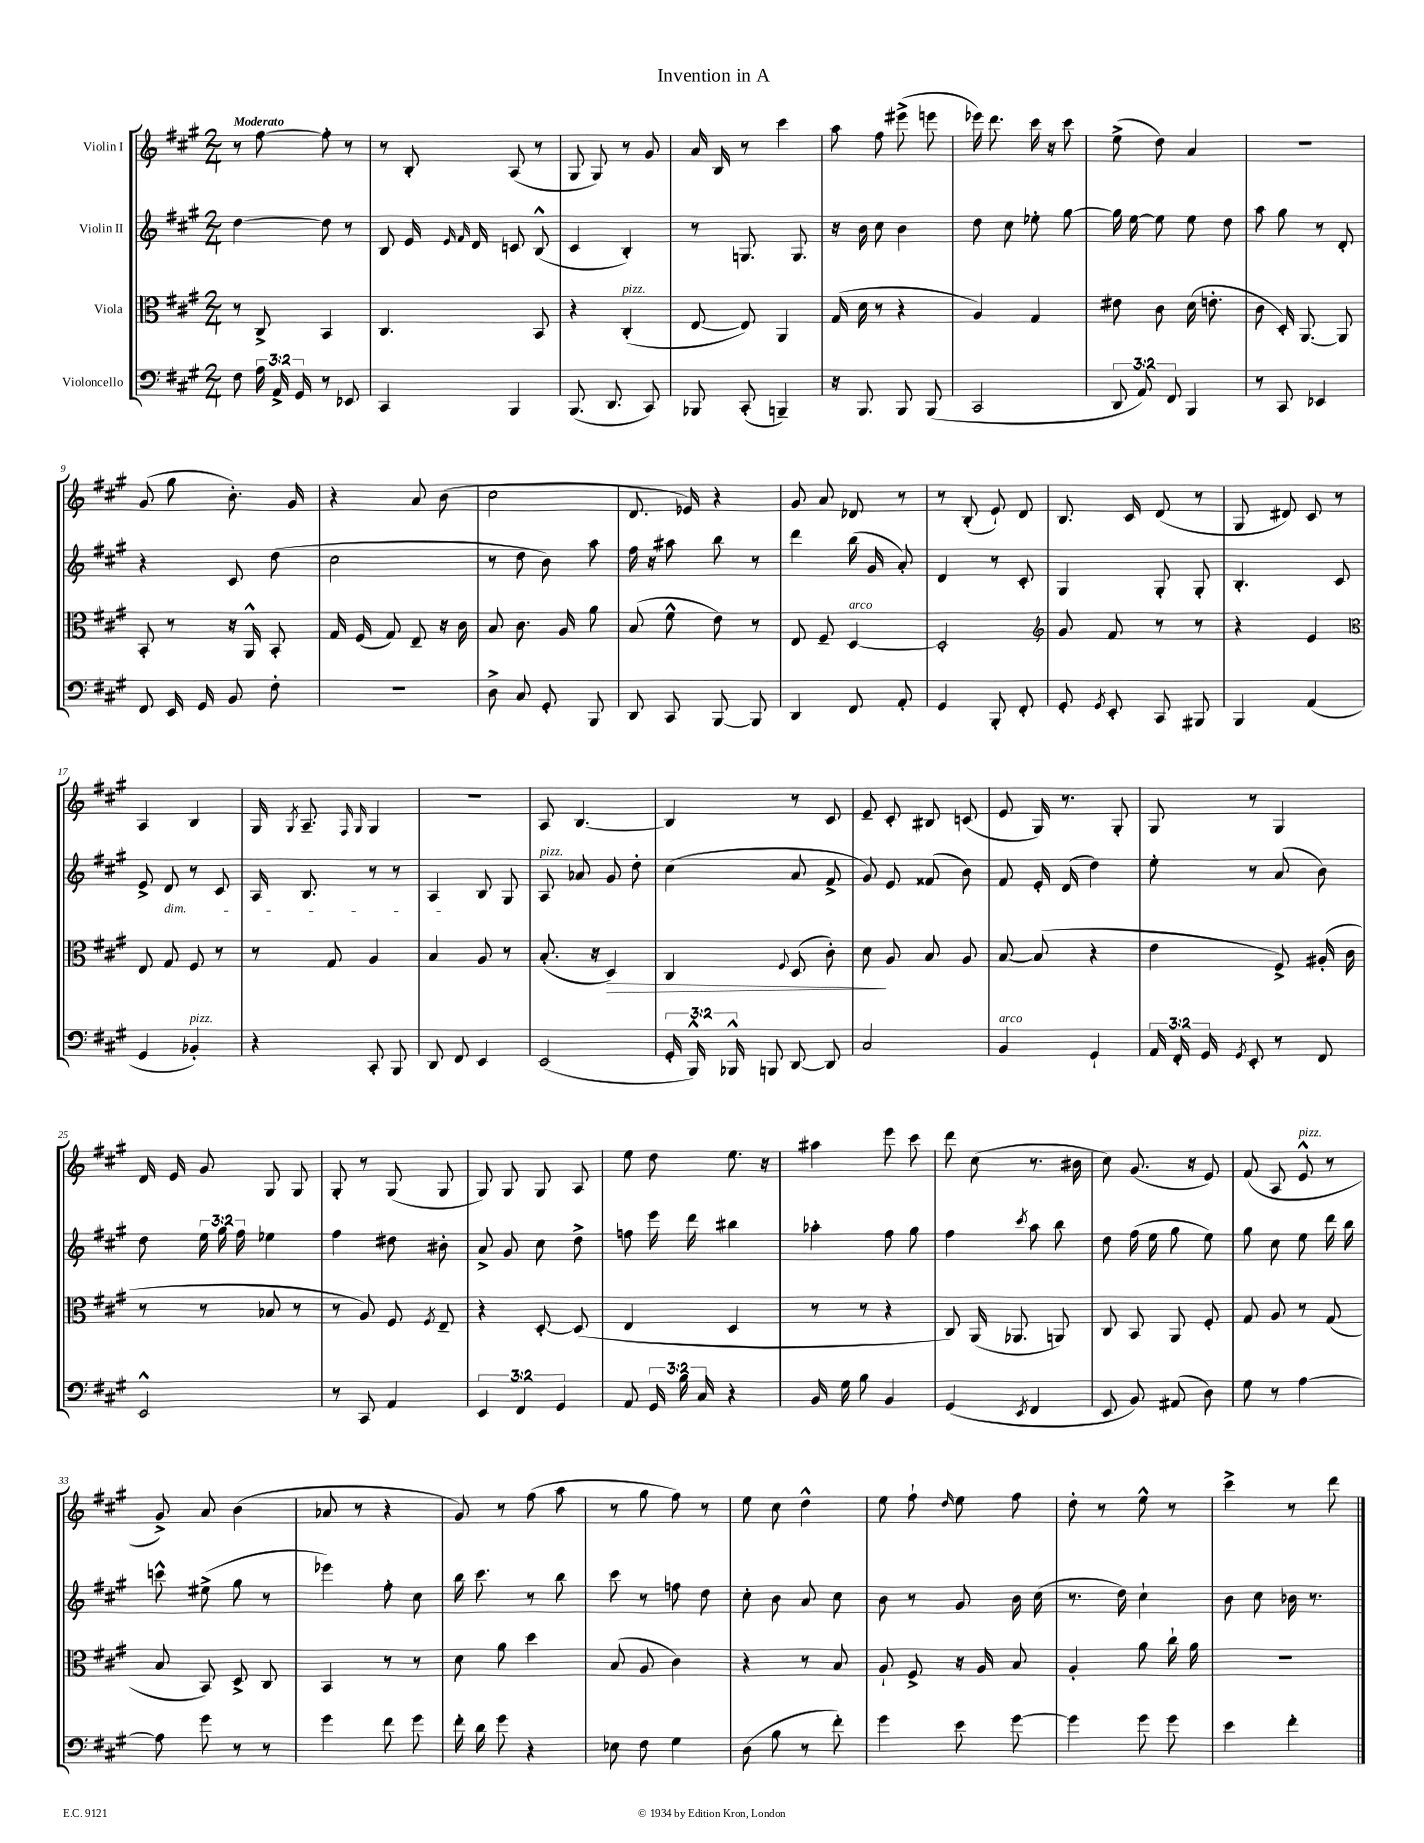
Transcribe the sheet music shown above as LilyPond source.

\header { title = "Invention in A" }
<<
\new StaffGroup <<
\new Staff = "s0" \with { instrumentName = "Violin I" } {
    \clef treble \key a \major \numericTimeSignature \time 2/4 \tempo "Moderato"
    \autoBeamOff r8 fis''8~ fis''8-. r8 |
    r8 b8-. a8( r8 |
    gis8 gis8) r8 gis'8 |
    a'16 b16 r8 cis'''4 |
    a''8 fis''8 eis'''8->( e'''8 |
    ees'''16) d'''8. cis'''16 r16 cis'''8 |
    e''8->( d''8) a'4 |
    R2 |
    gis'8( gis''8 b'8.-.) gis'16 |
    r4 a'8 b'8( |
    cis''2 |
    d'8. ees'16) r4 |
    gis'8 a'8 des'8 r8 |
    r8 b8-.( e'8-!) d'8 |
    b8. cis'16 d'8( r8 |
    gis8 dis'8) cis'8 r8 |
    a4 b4 |
    gis16 \acciaccatura { gis8 } a8.-- \grace { fis16 gis16 } gis4 |
    r2 |
    a8 b4.~ |
    b4 r8 cis'8 |
    e'8-- cis'8-. bis8 c'8( |
    e'8 gis16) r8. gis8-. |
    gis8 r8 gis4 |
    d'16 e'16 gis'8 gis8 gis8 |
    gis8-. r8 gis8( gis8 |
    gis8) gis8 gis8 a8 |
    e''8 d''8 e''8. r16 |
    ais''4 e'''8 cis'''8 |
    d'''8 cis''8( r8. bis'16 |
    cis''8) gis'8.( r16 e'8) |
    fis'8( a8 e'8-^^\markup { \italic "pizz." } r8 |
    gis'8->) a'8 b'4( |
    aes'8 r8 r4 |
    gis'8) r8 fis''8( a''8 |
    r8 gis''8 fis''8) r8 |
    e''8 cis''8 d''4-^ |
    e''8 fis''8-! \grace { d''16 } e''8 fis''8 |
    d''8-. r8 e''8-^ r8 |
    cis'''4-> r8 d'''8 \bar "|." |
}
\new Staff = "s1" \with { instrumentName = "Violin II" } {
    \clef treble \key a \major \numericTimeSignature \time 2/4 \override Staff.TupletNumber.text = #tuplet-number::calc-fraction-text
    \autoBeamOff d''4~ d''8 r8 |
    b8 e'16 \grace { e'16 fis'16 } d'16 c'8 b8-^( |
    cis'4 b4-.) |
    r8 g8. g8. |
    r16 b'16 cis''8 b'4 |
    d''8 cis''8 ees''8-. gis''8~ |
    gis''16 e''16~ e''8 e''8 d''8 |
    a''8 gis''8 r8 d'8-. |
    r4 cis'8 d''8( |
    cis''2 |
    r8 d''8 b'8) a''8 |
    fis''16 r16 ais''8 b''8 r8 |
    d'''4 b''16( gis'16 a'8-.) |
    d'4 r8 cis'8-. |
    gis4 gis8-. gis8-. |
    b4.-. cis'8 |
    e'8-> d'8\dim r8 cis'8 |
    a16 b8. r8 r8 |
    a4\! b8 gis8 |
    a8^\markup { \italic "pizz." } aes'8 gis'8 d''8-. |
    cis''4( a'8 fis'8-> |
    gis'8) e'8 fisis'8( b'8) |
    fis'8 e'16-. d'16( d''4) |
    e''8-. r8 a'8( b'8) |
    d''8 \tuplet 3/2 { e''16 gis''16 fis''16 } ees''4 |
    fis''4 dis''8 bis'8-. |
    a'8-> gis'8 cis''8 d''8-> |
    f''8 e'''16 d'''16 bis''4 |
    aes''4-. fis''8 gis''8 |
    fis''4 \acciaccatura { cis'''8 } a''8 b''8 |
    d''8 fis''16( e''16 gis''8 e''8) |
    gis''8 cis''8 e''8 d'''16 b''16 |
    c'''8-^ eis''8->( gis''8 r8 |
    ees'''4) fis''8-. cis''8 |
    b''16 cis'''8. r8 b''8 |
    cis'''8 r8 f''8 d''8 |
    cis''8-. b'8 a'8 cis''8 |
    b'8 r8 gis'8 b'16 cis''16( |
    r8. d''16) cis''4-! |
    b'8 cis''8 bes'16 r8. \bar "|." |
}
\new Staff = "s2" \with { instrumentName = "Viola" } {
    \clef alto \key a \major \numericTimeSignature \time 2/4
    \autoBeamOff r8 cis8-> b,4 |
    cis4. b,8 |
    r4 cis4-.^\markup { \italic "pizz." }( |
    e8~ e8) a,4 |
    gis16( d'16 r8 r4 |
    a4) gis4 |
    eis'8 cis'8 d'16( e'8.-. |
    cis'8 d16-.) a,8.~ a,8 |
    b,8-. r8 r16 a,16-^ b,8-. |
    gis16 fis16( gis8) e8-- r16 cis'16 |
    b8 cis'8. a16 a'8 |
    b8( fis'8-^ e'8) r8 |
    e8 fis8-- d4~^\markup { \italic "arco" } |
    d2-. |
    \clef treble gis'8 fis'8 r8 r8 |
    r4 e'4 |
    \clef alto e8 gis8 fis8 r8 |
    r8 gis8 a4 |
    b4 a8 r8 |
    b8.-.( r16 d4\>) |
    cis4 \appoggiatura { fis8 } d8( cis'8-.) |
    d'8\! a8 b8 a8 |
    b8~ b8( r4 |
    e'4 fis8->) ais16-.( cis'16 |
    r8 r8 bes8 r8 |
    r8 a8) fis8 \acciaccatura { fis8 } e8-- |
    r4 d8~-. d8( |
    e4 d4 |
    r8 r8 r4 |
    cis8) a,16( aes,8. a,8) |
    cis8 b,8 a,8 fis8-. |
    gis8 a8 r8 gis8( |
    b8 b,8) d8-> cis8 |
    b,4 r8 r8 |
    d'8 a'8 d''4 |
    b8( a8 cis'4) |
    r4 r8 b8 |
    a8-! fis8-> r16 a16 b8 |
    a4-. a'8 cis''16-! a'16 |
    R2 \bar "|." |
}
\new Staff = "s3" \with { instrumentName = "Violoncello" } {
    \clef bass \key a \major \numericTimeSignature \time 2/4 \override Staff.TupletNumber.text = #tuplet-number::calc-fraction-text
    \autoBeamOff fis8 \tuplet 3/2 { a16 a,16-> gis,16 } r8 ees,8 |
    cis,4 b,,4 |
    b,,8.( d,8. cis,8) |
    bes,,8 cis,8-.( b,,4--) |
    r16 b,,8. b,,8 b,,8( |
    cis,2 |
    \tuplet 3/2 { d,8 a,8) fis,8 } b,,4 |
    r8 cis,8 ees,4 |
    fis,8 e,16 gis,16 b,8 fis8-. |
    R2 |
    d8-> cis8 gis,8-. b,,8 |
    d,8 cis,8 b,,8~ b,,8 |
    d,4 fis,8 a,8-. |
    gis,4 b,,8-. fis,8-. |
    gis,8-. \acciaccatura { gis,8 } e,8-. cis,8 bis,,8 |
    b,,4 a,4( |
    gis,4 bes,4-.^\markup { \italic "pizz." }) |
    r4 cis,8-. b,,8 |
    d,8 fis,8 e,4 |
    e,2( |
    \tuplet 3/2 { gis,16-. b,,16-^) bes,,16-^ } b,,8 d,8~ d,8 |
    cis2 |
    b,4^\markup { \italic "arco" } gis,4-! |
    \tuplet 3/2 { a,16 fis,16-. gis,16 } \acciaccatura { gis,8 } e,8-. r8 fis,8 |
    e,2-^ |
    r8 cis,8 a,4 |
    \tuplet 3/2 { e,4 fis,4 gis,4 } |
    a,8 \tuplet 3/2 { gis,16 b16 cis16 } r4 |
    b,16 gis16 b8 b,4 |
    gis,4( \acciaccatura { e,8 } fis,4 |
    e,8 b,8) ais,8( d8) |
    gis8 r8 a4~ |
    a8 gis'8 r8 r8 |
    gis'4 fis'8 gis'8 |
    fis'16-. d'16 gis'8 r4 |
    ees8 fis8 gis4 |
    d8( b8 r8 fis'8-.) |
    gis'4 e'8 gis'8~ |
    gis'4 gis'8 gis'8 |
    e'4 fis'4-. \bar "|." |
}
>>
>>
